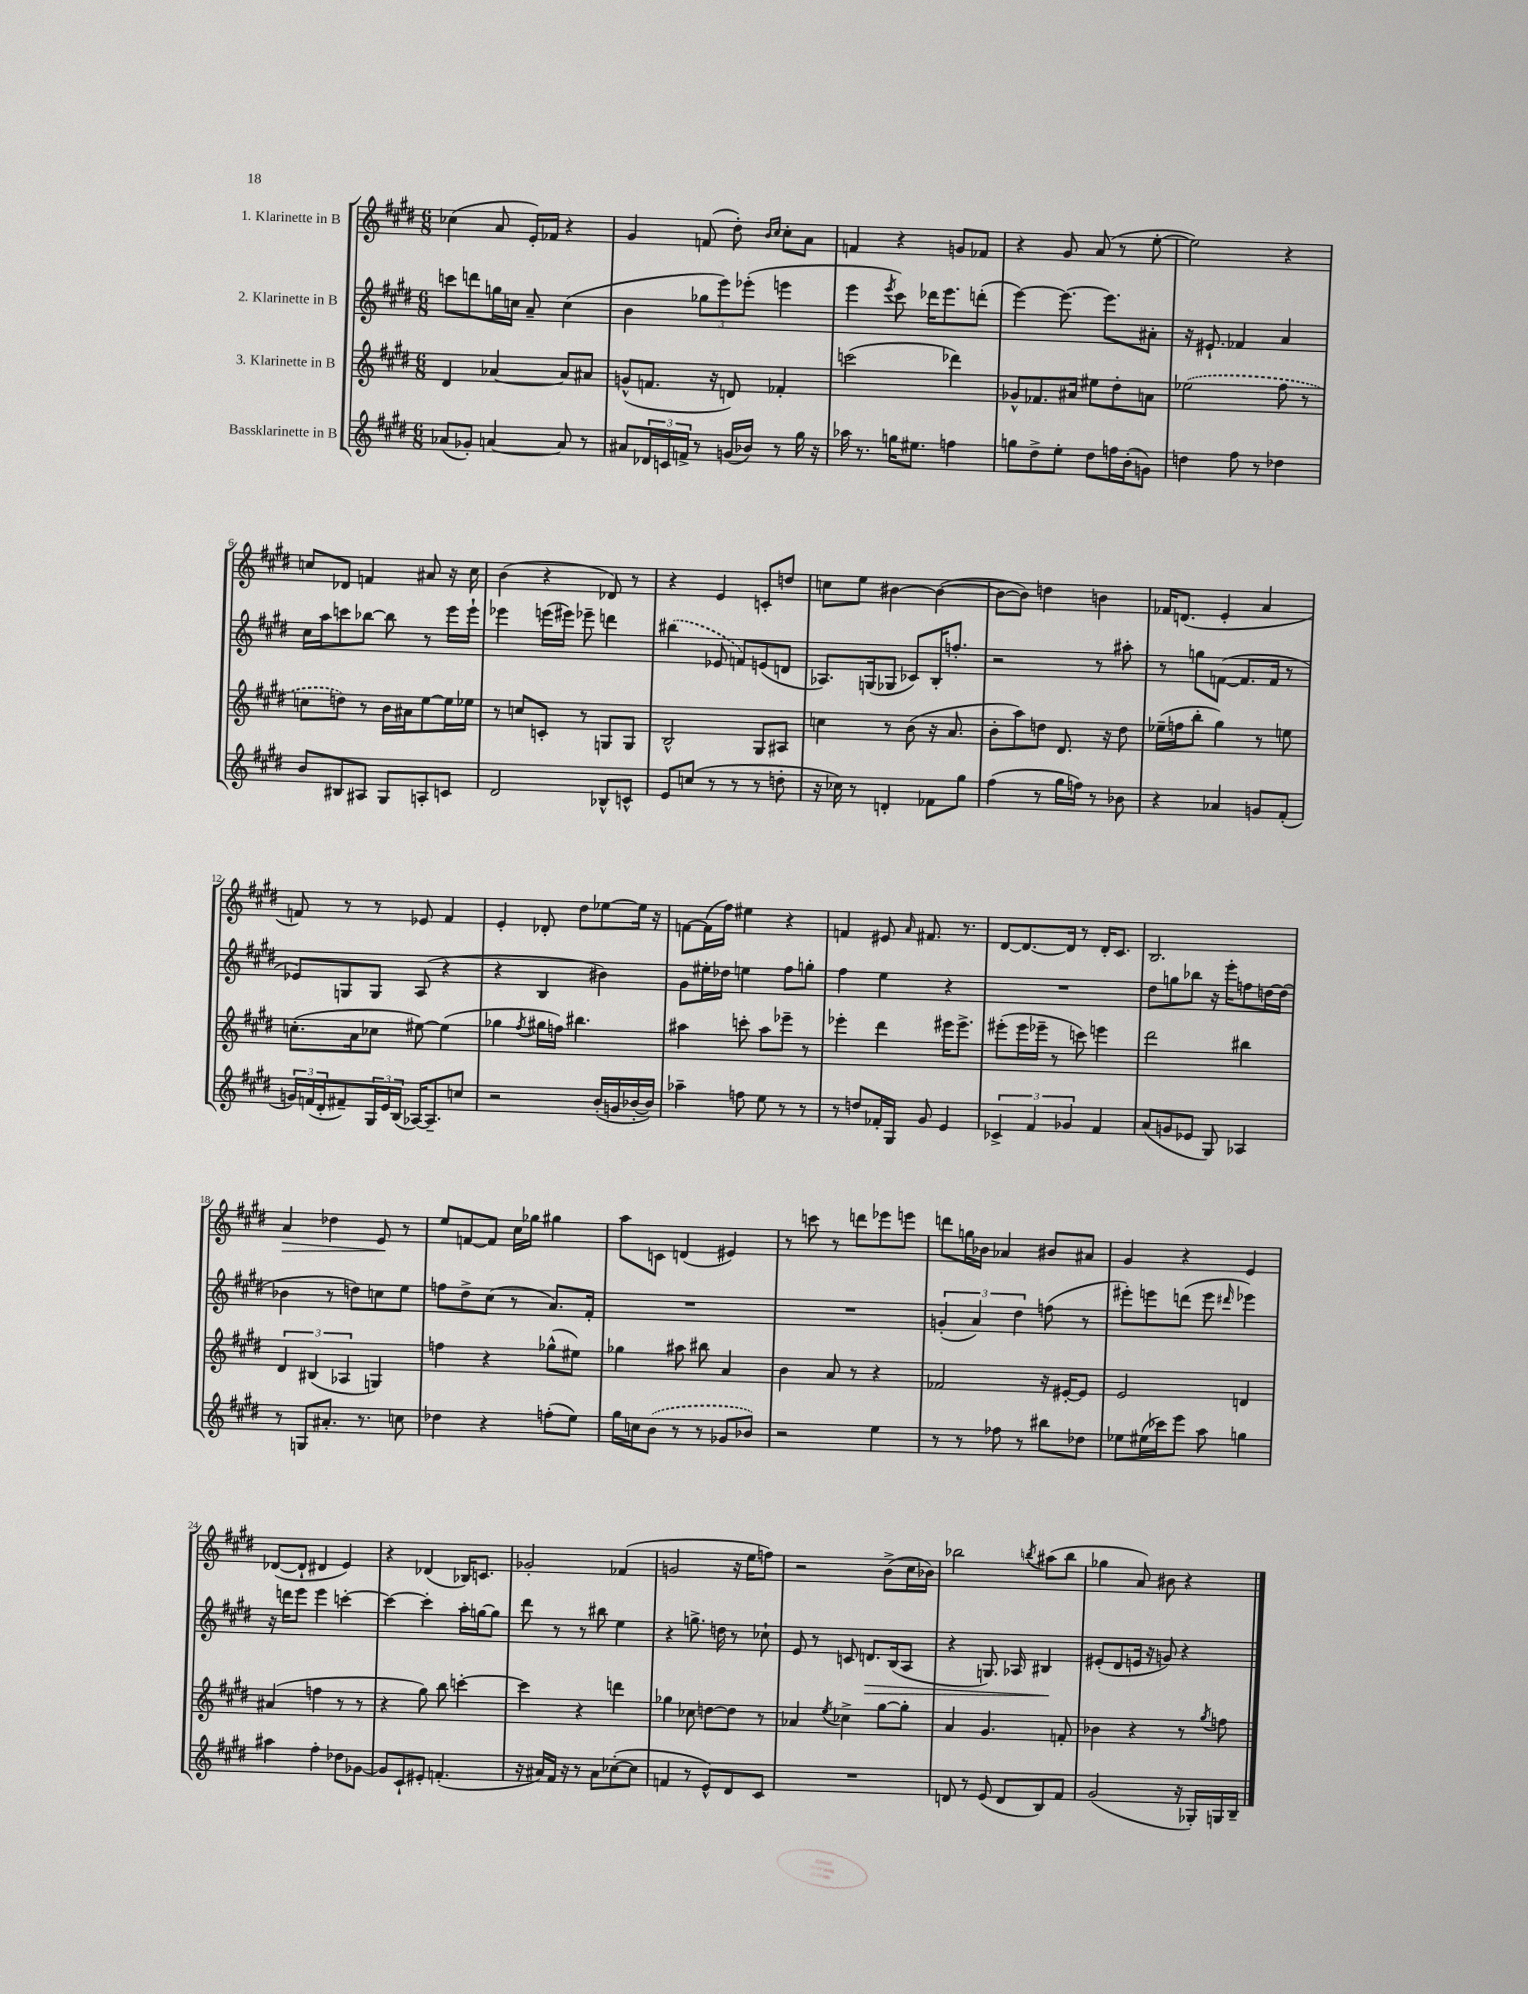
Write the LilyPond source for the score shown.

<<
\new StaffGroup <<
\new Staff = "s0" \with { instrumentName = "1. Klarinette in B" } {
    \clef treble \key e \major \numericTimeSignature \time 6/8
    ces''4( a'8 e'16-.) fes'16 r4 |
    gis'4 f'8( dis''8-.) \grace { b'16 cis''16 } cis''8-. a'8 |
    f'4 r4 g'8 fes'8 |
    r4 gis'8 a'8( r8 e''8~-. |
    e''2) r4 |
    c''8 des'8 f'4 ais'8 r16 c''16 |
    b'4( r4 des'8) r8 |
    r4 e'4 c'8-. d''8 |
    c''8 e''8 bis'4~ bis'4~( |
    bis'8~ bis'8) d''4 b'4 |
    fes'16 d'8.( e'4-. a'4 |
    f'8) r8 r8 ees'8 f'4 |
    e'4-. des'8-. dis''8 ees''8~ ees''16 r16 |
    f'8~ f'16( fis''16) eis''4 r4 |
    f'4 eis'8 \grace { a'16 } fis'8. r8. |
    dis'8~ dis'8.~ dis'16 r8 dis'16-. cis'8. |
    b2. |
    a'4\> des''4 e'8\! r8 |
    e''8 f'8~ f'8 cis''16 ges''16 gis''4 |
    a''8 c'8 d'4( eis'4) |
    r8 c'''8 r8 d'''8 ees'''8 e'''8 |
    d'''8 g''16 bes'16 aes'4 bis'8 ais'8 |
    gis'4 r4 e'4 |
    des'8~( des'8-! dis'4 e'4) |
    r4 des'4( bes16) c'8. |
    ges'2-. fes'4( |
    g'2 r16 e''16 f''8) |
    r2 b'8->( cis''16 bes'16) |
    bes''2 \acciaccatura { b''8 } ais''8( b''8 |
    ges''4 a'8) bis'8 r4 \bar "|." |
}
\new Staff = "s1" \with { instrumentName = "2. Klarinette in B" } {
    \clef treble \key e \major \numericTimeSignature \time 6/8
    c'''8 d'''8 g''16 c''16 a'8-- c''4( |
    b'4 \tuplet 3/2 { ges''8 e'''8) ees'''8-.( } e'''4 |
    e'''4 \acciaccatura { e'''8 } cis'''8) des'''16 e'''8. d'''8-.( |
    e'''4~) e'''8.~ e'''8. ais'8-. |
    r16 eis'8.-! fes'4 a'4 |
    cis''16 a''16 c'''8 bes''8~ bes''8 r8 e'''16 e'''16-! |
    ees'''4 e'''16( eis'''16) ees'''8-- d'''4 |
    \once \slurDashed bis''4( ees'8 f'8) e'8( d'8 |
    aes8.) g16( ges8 ces'8) b16-. f''8.-. |
    r2 r8 ais''8-. |
    r8 g''8 f'8~( f'8. f'16 r8 |
    ees'8) g8 g8 a8( r4 |
    r4 b4 bis'4) |
    gis'8 eis''16-. des''16 e''4 fis''8 g''8-. |
    fis''4 e''4 r4 |
    R2. |
    dis''8 g''8 bes''8 r16 e'''16-. f''8 d''16~ d''16( |
    bes'4 r8 d''8) c''8 e''8 |
    f''8 dis''8-> cis''8( r8 a'8.) fis'16-. |
    R2. |
    R2. |
    \tuplet 3/2 { g'4-.( a'4) dis''4 } f''8( r8 |
    eis'''8-.) e'''8 d'''8( e'''8 \grace { dis'''16 } ees'''4) |
    r16 d'''16 e'''8 e'''4 c'''4~-. |
    c'''4~ c'''4-. a''16-. g''16~ g''8 |
    dis'''8 r8 r8 bis''8 e''4 |
    r4 g''8.-> d''16 r8 ces''8-! |
    e'8 r8 c'8 d'8.\> b16( a8 |
    r4 g8.) aes16 bis4\! |
    eis'8-.( dis'8 e'16 r16 g'8) r4 \bar "|." |
}
\new Staff = "s2" \with { instrumentName = "3. Klarinette in B" } {
    \clef treble \key e \major \numericTimeSignature \time 6/8
    dis'4 aes'4~ aes'8 ais'8 |
    g'8-^( f'8. r16 d'8) fes'4-. |
    c'''2( des'''4) |
    ges'8-^ fes'8. ais'16 eis''8 dis''8-. a'8 |
    \once \slurDashed ees''2( fis''8 r8 |
    c''8 d''8) r8 b'16 ais'16 e''8~ e''16 ees''16 |
    r8 c''8 c'8-. r8 g8 g8 |
    b2-^ gis8 ais8 |
    c''4 r8 b'8( r16 a'8. |
    b'8-. a''8) d''8 dis'8. r16 d''8 |
    ees''16--( f''16 b''8-. gis''4) r8 e''8 |
    c''8.-.( a'16 ces''8 eis''8~) eis''4( |
    ges''4 \acciaccatura { fis''8 } gis''16 f''16) bis''4. |
    ais''4 c'''8-. ais''8 ees'''8-- r8 |
    ees'''4-. dis'''4 eis'''16 eis'''8.-> |
    eis'''8-.( eis'''16 ees'''16-- r8 c'''8) e'''4 |
    dis'''2 bis''4 |
    \tuplet 3/2 { dis'4 bis4( aes4 } g4) |
    f''4 r4 ges''8-^( eis''8) |
    ges''4 ais''8 bis''8 a'4 |
    b'4 a'8 r8 r4 |
    fes'2 r16 eis'16~-. eis'8 |
    e'2 d'4 |
    ais'4( f''4 r8 r8 |
    r4 gis''8) b''8 c'''4~-. |
    c'''4 r4 d'''4 |
    ges''4 ces''8 d''8~ d''8 r8 |
    aes'4 \acciaccatura { e''8 } ces''4-> gis''8~ gis''8-. |
    a'4 gis'4. f'8-. |
    bes'4 r4 r8 \acciaccatura { gis''8 } f''8 \bar "|." |
}
\new Staff = "s3" \with { instrumentName = "Bassklarinette in B" } {
    \clef treble \key e \major \numericTimeSignature \time 6/8
    aes'8( ges'8-.) a'4~ a'8 r8 |
    ais'8 \tuplet 3/2 { des'16 c'16 f'16-> } r8 g'16( bes'16) r8 gis''16 r16 |
    aes''16 r8. g''16 eis''8. f''4 |
    g''8 dis''8-> e''8-. dis''8 f''16 b'16-.( g'8) |
    d''4 fis''8 r8 des''4 |
    b'8 bis8 ais8 gis8 a8-. c'8 |
    dis'2 bes8-^ c'8-^ |
    e'8 c''8( r8 r8 r8 d''8-. |
    r16 ces''16) r8 d'4-. fes'8 gis''8 |
    fis''4( r8 gis''16 f''16) r8 bes'8 |
    r4 aes'4 g'8 fis'8-.( |
    \tuplet 3/2 { g'16) f'16( dis'16-. } fis'8--) \tuplet 3/2 { gis16 e'16 b16( } aes16~) aes8.-- c''8 |
    r2 b'16-.( g'16 bes'16~-. bes'16) |
    aes''4-- f''8 e''8 r8 r8 |
    r8 d''8 fes'16-. gis16 gis'8 e'4 |
    \tuplet 3/2 { ces'4-> fis'4 ges'4 } fis'4 |
    a'8( g'8 ees'8 gis8) aes4 |
    r8 g8 ais'8.-. r8. c''8 |
    des''4 r4 f''8-.( e''8) |
    gis''16 c''16 \once \slurDashed b'8( r8 r8 ges'8 bes'8) |
    r2 e''4 |
    r8 r8 fes''8 r8 bis''8 des''8 |
    ees''8 eis''16( ces'''16) e'''8 a''8 g''4 |
    ais''4 fis''4-. des''8 ges'8~ |
    ges'8 cis'8-! eis'8-. f'4.-.( |
    r16 ais'16) fis'16 r16 r8 ais'8 ces''8~-.( ces''8 |
    f'4 r8 e'8-^) dis'8 cis'8 |
    R2. |
    d'8 r8 e'8( d'8 b8) fis'8 |
    gis'2( r16 ges16-.) g16 b16-- \bar "|." |
}
>>
>>
